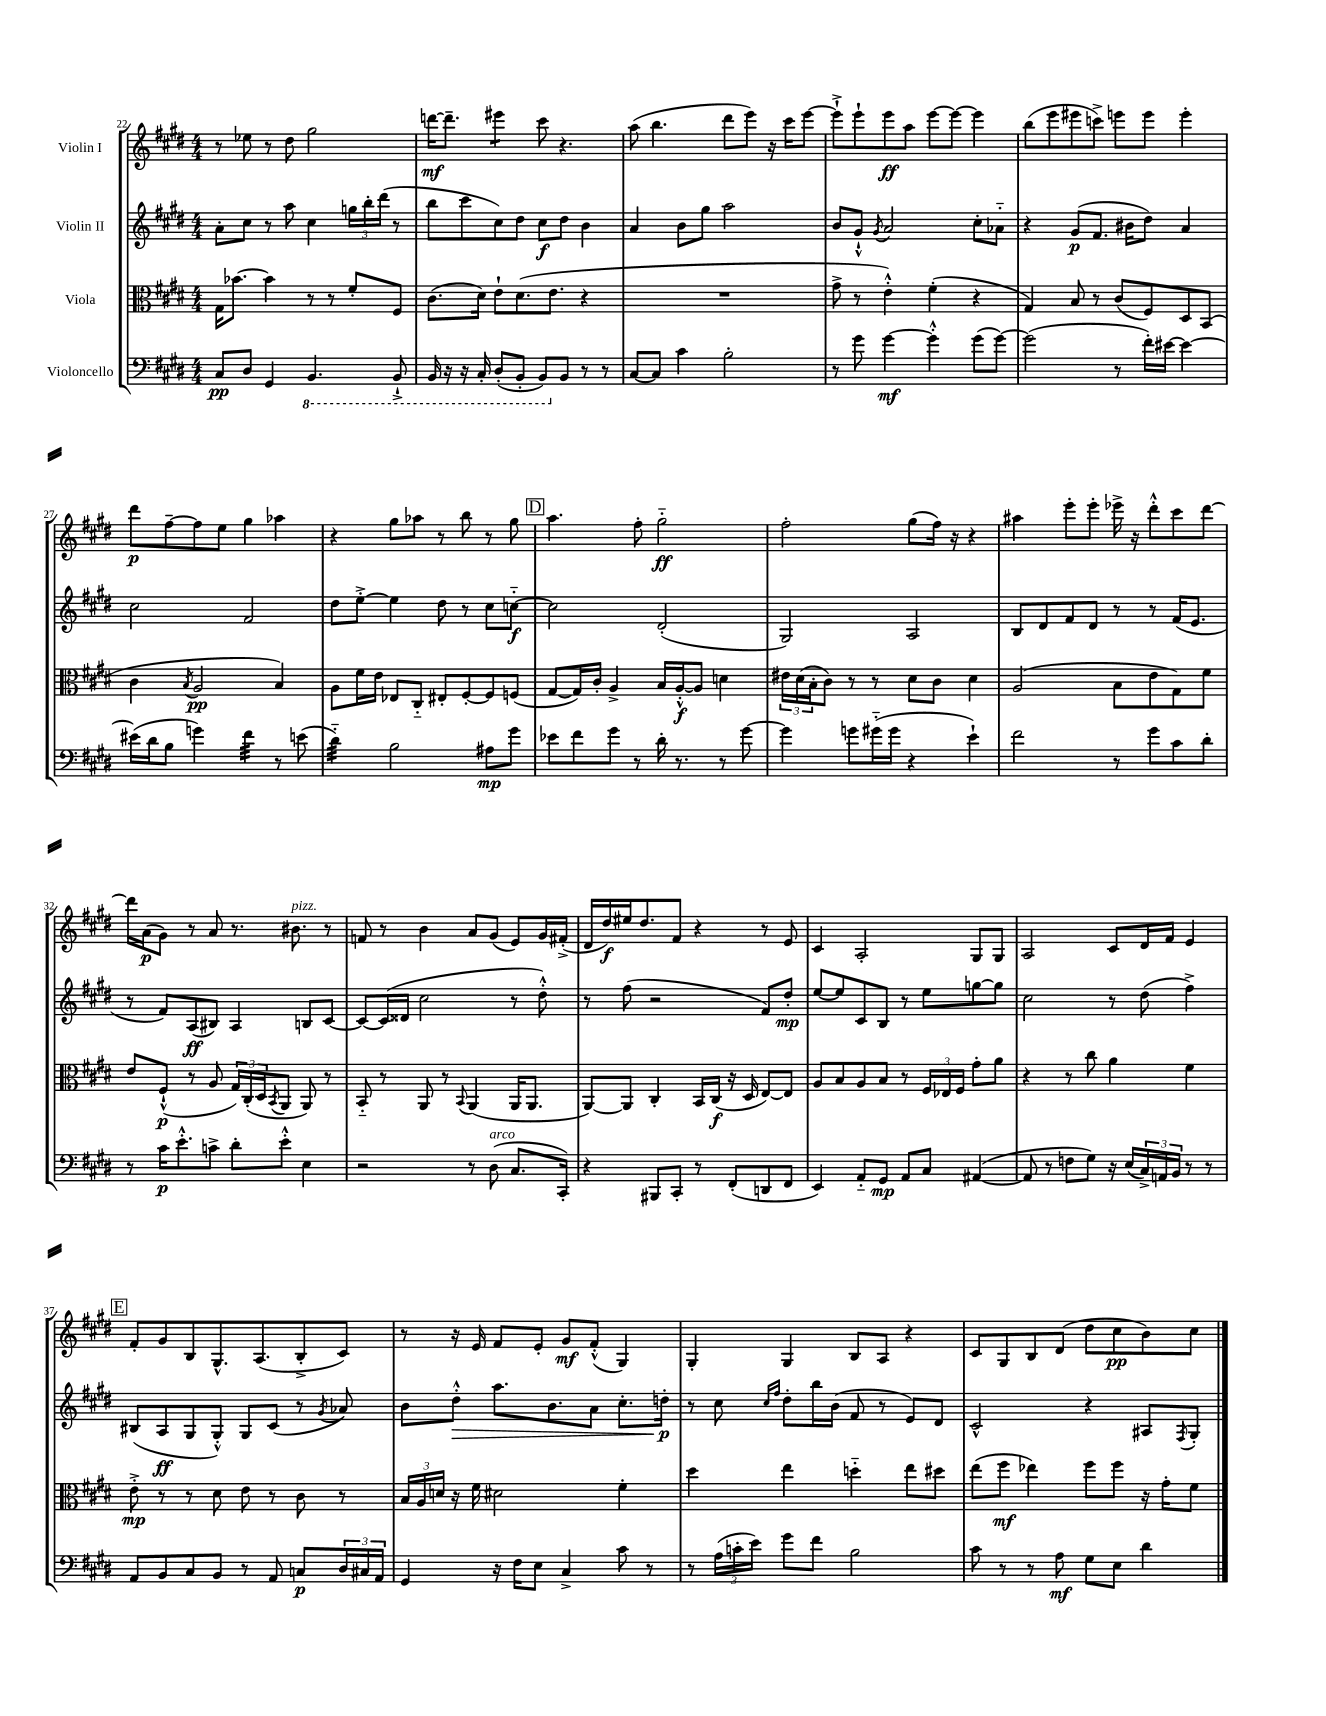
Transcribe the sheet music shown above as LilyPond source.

<<
\new StaffGroup <<
\new Staff = "s0" \with { instrumentName = "Violin I" } {
    \clef treble \key e \major \numericTimeSignature \time 4/4
    r8 ees''8 r8 dis''8 gis''2 |
    d'''16~\mf d'''8.-- eis'''4:8 cis'''8 r4. |
    a''8( b''4. dis'''8 e'''8) r16 cis'''16 e'''8~ |
    e'''8-!-> e'''8-! e'''8\ff a''8 e'''8~ e'''8~ e'''4 |
    b''8( e'''8 eis'''8 c'''8->) e'''8 e'''8 e'''4-. |
    dis'''8\p fis''8~-- fis''8 e''8 gis''4 aes''4 |
    r4 gis''8 aes''8 r8 b''8 r8 gis''8 |
    \mark \markup { \box "D" } a''4. fis''8-. gis''2-_\ff |
    fis''2-. gis''8( fis''16) r16 r4 |
    ais''4 e'''8-. e'''8-. ees'''16-> r16 dis'''8-.-^ cis'''8 dis'''8~ |
    dis'''16 a'16\p( gis'8) r8 a'8 r8. bis'8.^\markup { \italic "pizz." } r8 |
    f'8 r8 b'4 a'8 gis'8( e'8) gis'16 fis'16-.->( |
    dis'16 dis''16\f) eis''16 dis''8. fis'8 r4 r8 e'8 |
    cis'4 a2-. gis8 gis8 |
    a2 cis'8 dis'16 fis'16 e'4 |
    \mark \markup { \box "E" } fis'8-. gis'8 b8 gis8.-^ a8.( b8-.-> cis'8) |
    r8 r16 e'16 fis'8 e'8-. gis'8\mf fis'8-.-^( gis4) |
    gis4-. gis4 b8 a8 r4 |
    cis'8 gis8 b8 dis'8( dis''8 cis''8\pp b'8) cis''8 \bar "|." |
}
\new Staff = "s1" \with { instrumentName = "Violin II" } {
    \clef treble \key e \major \numericTimeSignature \time 4/4
    a'8-. cis''8 r8 a''8 cis''4 \tuplet 3/2 { g''16 b''16-. dis'''16( } r8 |
    b''8 cis'''8 cis''8) dis''8 cis''8\f dis''8 b'4 |
    a'4 b'8 gis''8 a''2 |
    b'8 gis'8-!-^ \acciaccatura { gis'8 } a'2 cis''8-. aes'8-_ |
    r4 gis'8\p( fis'8. bis'16 dis''8) a'4 |
    cis''2 fis'2 |
    dis''8 e''8~-.-> e''4 dis''8 r8 cis''8 c''8~-_\f |
    \mark \markup { \box "D" } c''2 dis'2-.( |
    gis2) a2 |
    b8 dis'8 fis'8 dis'8 r8 r8 fis'16( e'8. |
    r8 fis'8) a8\ff( bis8) a4 b8 cis'8~ |
    cis'8~ cis'16( disis'16 cis''2 r8 dis''8-.-^) |
    r8 fis''8( r2 fis'8) dis''8-.\mp |
    e''8~ e''8 cis'8 b8 r8 e''8 g''8~ g''8 |
    cis''2 r8 dis''8( fis''4->) |
    \mark \markup { \box "E" } bis8( a8\ff gis8 gis8-.-^) gis8 cis'8( r8 \acciaccatura { gis'8 } aes'8) |
    b'8 dis''8-.-^\> a''8. b'8. a'8 cis''8.-. d''16-.\p\! |
    r8 cis''8 \grace { cis''16 fis''16 } dis''8-. b''16 b'16( fis'8 r8 e'8) dis'8 |
    cis'2-^ r4 ais8 \acciaccatura { fis8 } gis8-. \bar "|." |
}
\new Staff = "s2" \with { instrumentName = "Viola" } {
    \clef alto \key e \major \numericTimeSignature \time 4/4
    gis16 bes'8.~ bes'4 r8 r8 fis'8-. fis8 |
    cis'8.( dis'16) e'8-! dis'8.( e'8. r4 |
    R1 |
    gis'8-> r8 e'4-.-^) fis'4-.( r4 |
    gis4) b8 r8 cis'8( fis8) dis8 b,8( |
    cis'4 \acciaccatura { b8 } a2\pp b4) |
    a8 fis'16 e'16 ees8 cis8-_ eis8-. fis8~-. fis8 f8( |
    \mark \markup { \box "D" } gis8~ gis16) cis'16-. a4-> b16 a16~-.-^\f a8 d'4 |
    \tuplet 3/2 { eis'16 dis'16( b16-. } cis'8) r8 r8 dis'8 cis'8 dis'4 |
    a2( b8 e'8 gis8) fis'8 |
    e'8 fis8-!-^\p( r8 a8 \tuplet 3/2 { gis16) cis16-.( dis16 } \acciaccatura { b,8 } a,8 a,8) r8 |
    b,8-_ r8 a,8 r8 \appoggiatura { b,8 } a,4( a,16 a,8. |
    a,8~) a,8 cis4-. b,16 cis16\f( r16 dis16 e8~) e8 |
    a8 b8 a8 b8 r8 \tuplet 3/2 { fis16 ees16 fis16 } gis'8-. a'8 |
    r4 r8 cis''8 a'4 fis'4 |
    \mark \markup { \box "E" } e'8-.->\mp r8 r8 dis'8 e'8 r8 cis'8 r8 |
    \tuplet 3/2 { b16 a16 d'16 } r16 fis'16 dis'2 fis'4-. |
    dis''4 e''4 d''4-_ e''8 dis''8 |
    e''8( fis''8\mf ees''4) fis''8 fis''8 r16 gis'16-. fis'8 \bar "|." |
}
\new Staff = "s3" \with { instrumentName = "Violoncello" } {
    \clef bass \key e \major \numericTimeSignature \time 4/4
    cis8\pp dis8 gis,4 \ottava #-1 b,,4. b,,8-!-> |
    b,,16 r16 r16 cis,16-. dis,8-.( b,,8-. b,,8) \ottava #0 b,8 r8 r8 |
    cis8~ cis8 cis'4 b2-. |
    r8 gis'8 gis'4~\mf gis'4-.-^ gis'8( gis'8~) |
    gis'2( r8 fis'16-.) eis'16~ eis'4~ |
    eis'16( dis'16 b8 g'4) fis'4:32 r8 e'8( |
    dis'4:32-_) b2 ais8\mp gis'8 |
    \mark \markup { \box "D" } ees'8 fis'8 gis'8 r8 dis'16-. r8. r8 gis'8~ |
    gis'4 g'8 gis'16-_( gis'16 r4 e'4-!) |
    fis'2 r8 gis'8 cis'8 dis'8-. |
    r8 cis'16\p e'8.-.-^ c'8-> dis'8-. e'8-.-^ e4 |
    r2 r8 dis8^\markup { \italic "arco" }( cis8. cis,16-.) |
    r4 bis,,8 cis,8-. r8 fis,8-.( d,8 fis,8 |
    e,4) a,8-_ gis,8\mp a,8 cis8 ais,4~( |
    ais,8 r8 f8 gis8) r16 e16( \tuplet 3/2 { cis16->) a,16 b,16 } r8 r8 |
    \mark \markup { \box "E" } a,8 b,8 cis8 b,8 r8 a,8 c8\p \tuplet 3/2 { dis16 cis16 a,16 } |
    gis,4 r16 fis16 e8 cis4-> cis'8 r8 |
    r8 \tuplet 3/2 { a16( c'16-. e'16) } gis'8 fis'8 b2 |
    cis'8 r8 r8 a8\mf gis8 e8 dis'4 \bar "|." |
}
>>
>>
\layout { \context { \Score currentBarNumber = #22 } }
